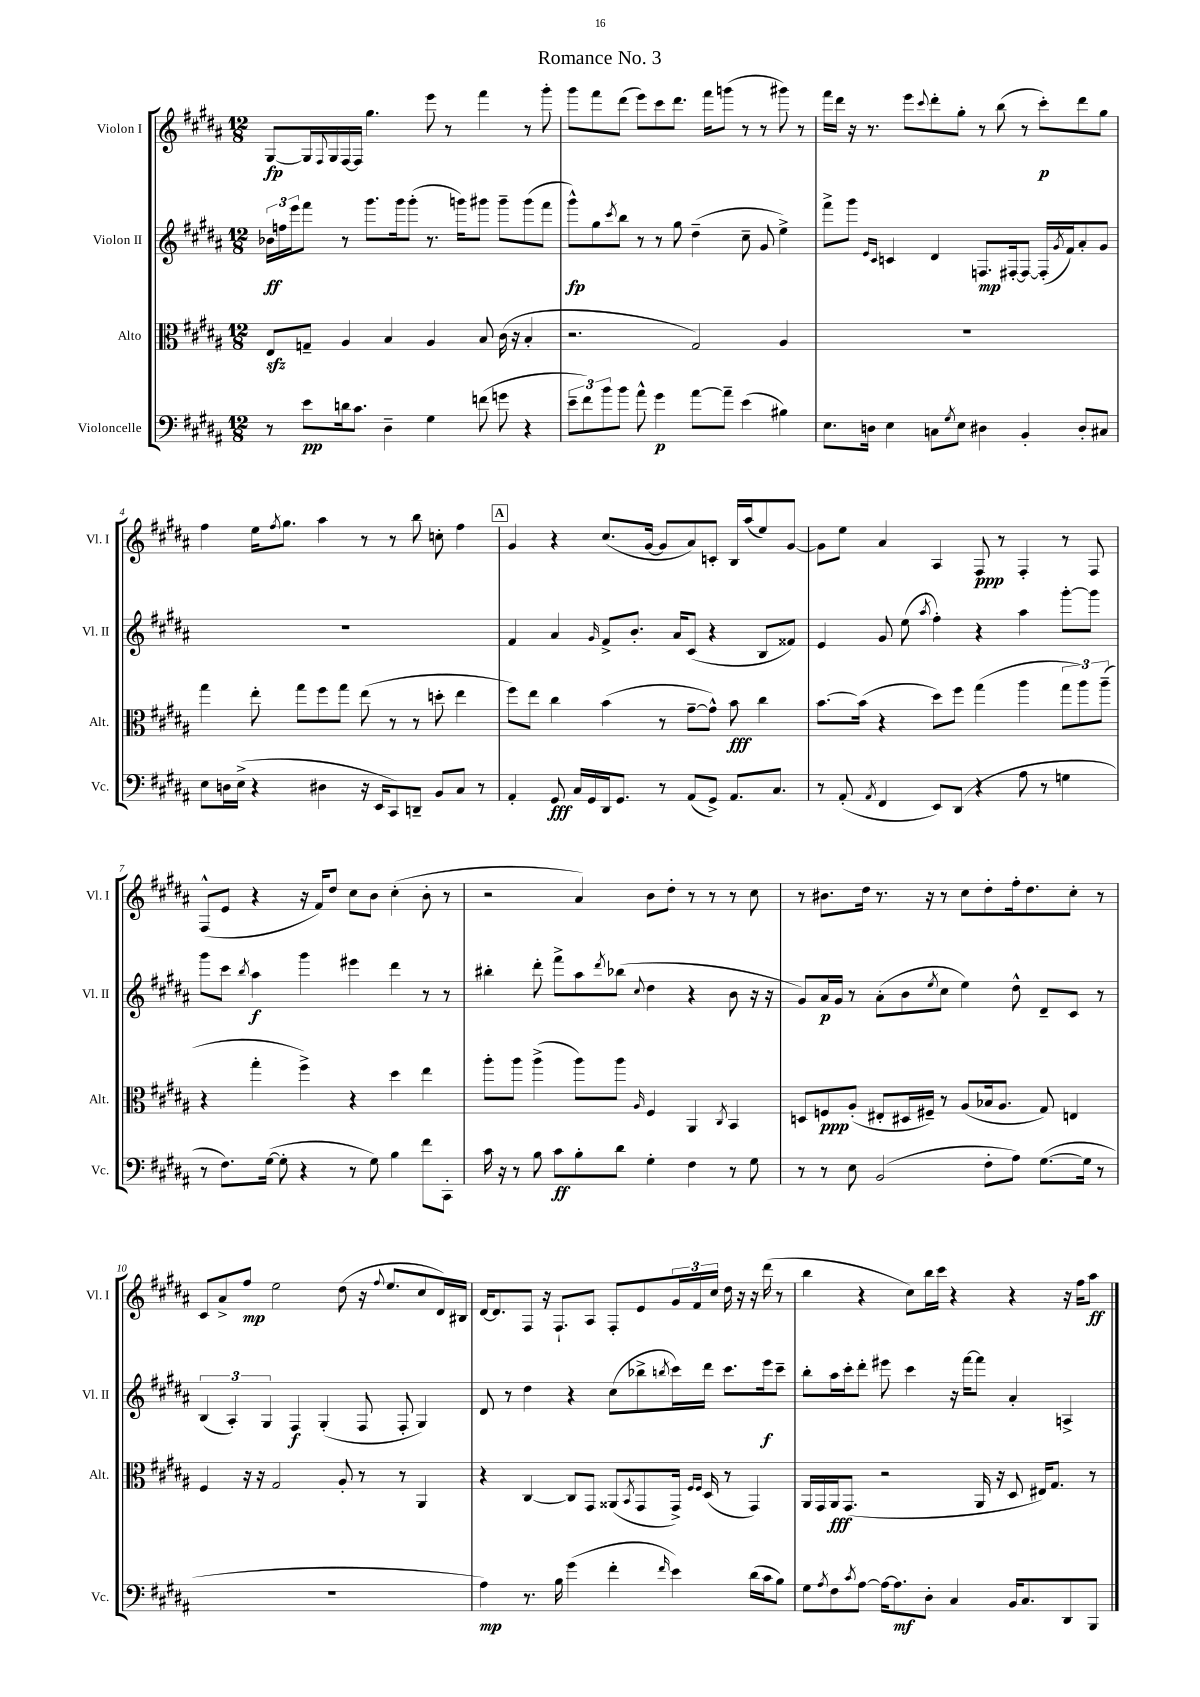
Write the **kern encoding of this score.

**kern	**kern	**kern	**kern
*staff4	*staff3	*staff2	*staff1
*clefF4	*clefC3	*clefG2	*clefG2
*k[f#c#g#d#a#]	*k[f#c#g#d#a#]	*k[f#c#g#d#a#]	*k[f#c#g#d#a#]
*M12/8	*M12/8	*M12/8	*M12/8
8r	8E	24b-	[8G#
.	.	24ff	.
.	.	24eee	.
8e	8G~	8fff#	16G#]
.	.	.	8qqF#
.	.	.	16G#
16d	4A#	8r	[16F#
8.c#	.	.	16F#]
.	.	8.ggg#	4.gg#
4D#~	4B	.	.
.	.	16ggg#	.
.	.	(8ggg#'	.
4G#	4A#	8.r	8eee
.	.	.	8r
.	.	16ggg)	.
(8f	8B	8ggg#	4fff#
8g	(16c#	8ggg#~	.
.	16r	.	.
4r	4B'	(8ggg#	8r
.	.	8fff#	8ggg#'
=	=	=	=
12e~	2.r	8ggg#^^)	8ggg#
12f#)	.	.	.
.	.	8gg#	8fff#
12b	.	.	.
.	.	8qccc#	.
8b	.	8bb	(8ddd#
8a#^^	.	8r	8eee)
4g#	.	8r	8ccc#
.	.	8gg#	8.ddd#
[8a#	2G#)	(4dd#~	.
.	.	.	16fff#
8a#~]	.	.	(8ggg
(4e	.	8cc#~	8r
.	.	8g#	8r
4B#)	4A#	4ee^)	8ggg#)
.	.	.	8r
=	=	=	=
8.E	1.r	8fff#^	16fff#
.	.	.	16ddd#
.	.	8ggg#	16r
16D	.	.	8.r
.	.	16qqe	.
.	.	16qqc#	.
4E	.	4c	.
.	.	.	8eee
.	.	.	8qqccc#
8C	.	4d#	8ddd#'
8qG#	.	.	.
8E	.	.	8gg#'
4D#	.	8.F	8r
.	.	.	(8bb
.	.	[16F#'	.
4BB'	.	8F#_	8r
.	.	(16F#']	8ccc#')
.	.	8qg#	.
.	.	16f#)	.
8D#'	.	8a#'	8ddd#
8C#	.	8g#	8gg#
=	=	=	=
8E	4gg#	1.r	4ff#
16D	.	.	.
(16E^	.	.	.
4r	8ee'	.	16ee
.	.	.	8qff#
.	.	.	8.gg#
.	8gg#	.	.
4D#	8ff#	.	4aa#
.	8gg#	.	.
16r	(8ee	.	8r
16EE	.	.	.
8CC#)	8r	.	8r
8DD~	8r	.	8bb
8BB	8dd'	.	8cc'
8C#	4ee	.	4ff#
8r	.	.	.
=	=	=	=
4AA#'	8ff#)	4f#	4g#
.	8ee	.	.
8GG#	4cc#	4a#	4r
16C#	.	.	.
16GG#	.	.	.
.	.	16qqg#	.
16DD#	(4b	8f#^	(8.cc#
8.GG#	.	.	.
.	.	8.b'	.
.	.	.	[16g#
8r	8r	.	8g#]
.	.	16a#	.
(8AA#	[8g#~	(8c#	8a#)
8GG#^)	8g#^^])	4r	8c'
8.AA#	8b	.	16B
.	.	.	(16aa#
.	4cc#	8B	8ee)
8.C#	.	.	.
.	.	8f##)	[8g#
=	=	=	=
8r	[8.b	4e	8g#]
(8AA#'	.	.	8ee
.	(16b]	.	.
8qAA#	.	.	.
4FF#	4r	8g#	4a#
.	.	(8ee	.
.	.	8qaa#	.
8EE)	8dd#)	4ff#')	4A#
(8DD#	8ff#	.	.
4r	(4gg#	4r	8F#
.	.	.	8r
8A#	4aa#	4aa#	4F#'
8r	.	.	.
4G	12gg#	[8ggg#'	8r
.	12aa#)	.	.
.	.	8ggg#]	8F#
.	(12aa#~	.	.
=	=	=	=
8r	4r	8ggg#	(8F#^^
8.F#)	.	8ccc#	8e
.	.	8qbb	.
.	4gg#'	4aa#	4r
([16G#	.	.	.
8G#']	.	.	.
4r	4ff#^)	4ggg#	16r
.	.	.	16f#)
.	.	.	8dd#
8r	4r	4eee#	8cc#
8G#)	.	.	8b
4B	4dd#	4ddd#	(4cc#'
8f#	4ee	8r	8b'
8CC#'	.	8r	8r
=	=	=	=
16c#	8aa#'	4bb#'	2r
16r	.	.	.
8r	8aa#	.	.
8B	(4aa#^	8ddd#'	.
8c#	.	8fff#^	.
8B'	8aa#)	8aa#	4a#)
.	.	8qddd#	.
8d#	8aa#	(8bb-	.
.	16qqA#	8qqcc#	.
4G#'	4F#	4dd#	8b
.	.	.	8dd#'
4F#	4AA#	4r	8r
.	.	.	8r
.	8qC#	.	.
8r	4BB	8b	8r
8G#	.	16r	8cc#
.	.	16r	.
=	=	=	=
8r	8D	8g#)	8r
8r	8F	16a#	8.b#
.	.	16g#	.
8E	(8A#'	8r	.
.	.	.	16dd#
(2BB	8E#'	(8a#'	8.r
.	16D#	8b	.
.	16F#~)	.	16r
.	.	8qee	.
.	8r	8cc#	8r
.	(8A#	4ee)	8cc#
8F#'	16B-	.	8dd#'
.	8.A#	.	.
8A#)	.	8dd#^^	16ff#'
.	.	.	8.dd#
([8.G#	8G#)	8d#~	.
.	4E	8c#	8cc#'
16G#]	.	.	.
8r	.	8r	8r
=	=	=	=
1.r	4F#	(6B	8c#
.	.	.	8a#^
.	.	6A#')	.
.	16r	.	8ff#
.	16r	.	.
.	.	6G#	.
.	2G#	.	2ee
.	.	4F#	.
.	.	(4G#'	.
.	8A#'	.	(8dd#
.	8r	8F#	16r
.	.	.	8qqff#
.	.	.	8.ee
.	8r	8F#'	.
.	4AA#	4G#)	8cc#
.	.	.	16d#)
.	.	.	16B#
=	=	=	=
4A#)	4r	8d#	[16d#
.	.	.	8.d#]
.	.	8r	.
8.r	[4C#	4dd#	8F#
.	.	.	16r
16B	.	.	8.F#`
(4g#	8C#]	4r	.
.	8GG#	.	8A#
4f#'	(8AA##	(8cc#	8F#'
.	8qBB	.	.
.	8GG#	8bb-^	8e
16qqf#	.	8qbb	.
4e)	16GG#^)	16ccc#)	24g#
.	.	.	24f#
.	16qqF#	.	.
.	16qqF#	.	.
.	(16D#	16ddd#	.
.	.	.	24cc#
.	8r	8.ccc#	16dd#
.	.	.	16r
(16d#	4GG#)	.	16r
16c#	.	16eee	(16ddd#
8B)	.	8ccc#~	8r
=	=	=	=
8G#	16AA#	8bb'	4bb
.	16GG#	.	.
8qA#	.	.	.
8F#	16AA#	16aa#	.
.	(8.GG#	16ccc#'	.
8qc#	.	.	.
[8A#	.	8ddd#'	4r
16A#_	2r	8eee#	.
8.A#]	.	.	.
.	.	4ccc#	8cc#)
8D#'	.	.	16bb
.	.	.	16ccc#
4C#	.	16r	4r
.	.	[16fff#	.
.	16AA#	8fff#]	.
.	16r	.	.
16BB	8D#	4a#'	4r
8.C#	.	.	.
.	16E#)	.	.
.	8.G#	.	.
8DD#	.	4A^	16r
.	.	.	16ff#
8BBB	8r	.	8aa#
==	==	==	==
*-	*-	*-	*-
